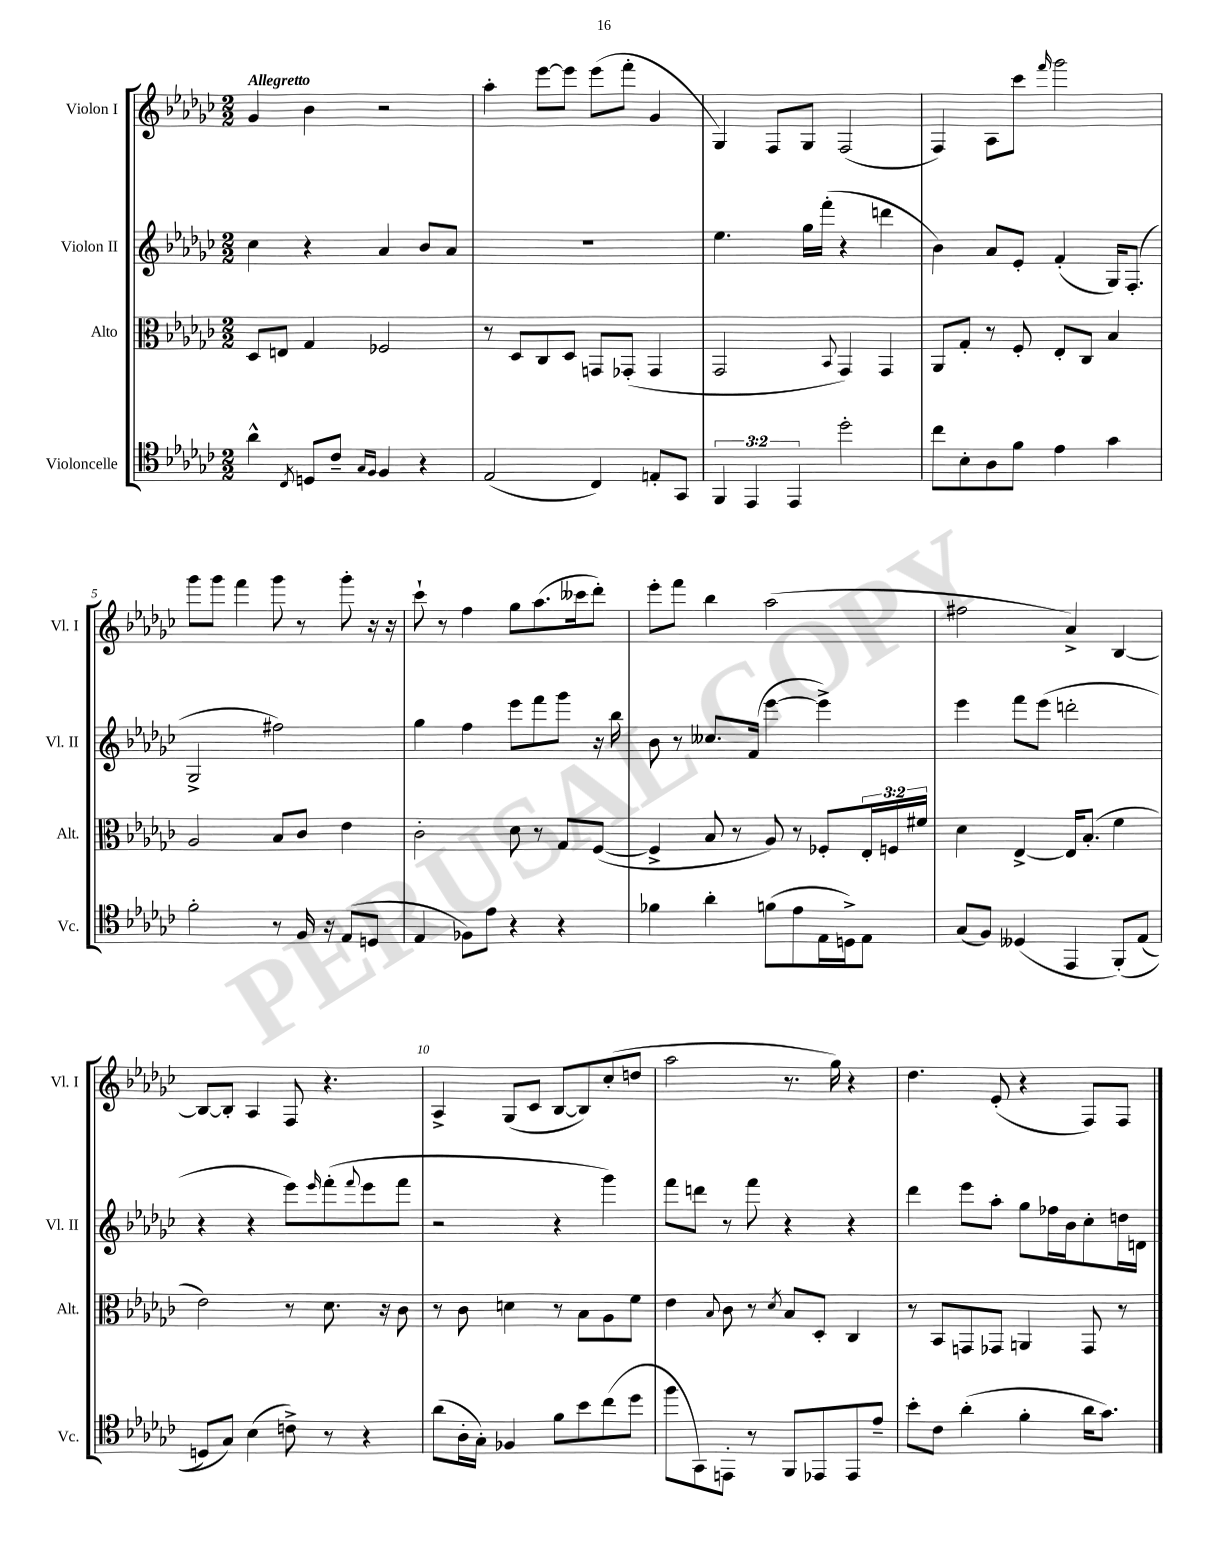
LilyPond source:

<<
\new StaffGroup <<
\new Staff = "s0" \with { instrumentName = "Violon I" shortInstrumentName = "Vl. I" } {
    \clef treble \key ges \major \numericTimeSignature \time 2/2 \tempo "Allegretto"
    ges'4 bes'4 r2 |
    aes''4-. ees'''8~ ees'''8 ees'''8( f'''8-. ges'4 |
    ges4) f8 ges8 f2( |
    f4) aes8 ces'''8 \grace { f'''16 } ges'''2 |
    ges'''8 ges'''8 f'''4 ges'''8 r8 ges'''8-. r16 r16 |
    ces'''8-! r8 f''4 ges''8 aes''8.( ceses'''16 des'''8-.) |
    ees'''8-. f'''8 bes''4 aes''2( |
    fis''2 aes'4->) bes4~ |
    bes8~ bes8-. aes4 f8 r4. |
    aes4-> ges8( ces'8 bes8~ bes8) ces''8-.( d''8 |
    aes''2 r8. ges''16) r4 |
    des''4. ees'8-.( r4 f8) f8 \bar "|." |
}
\new Staff = "s1" \with { instrumentName = "Violon II" shortInstrumentName = "Vl. II" } {
    \clef treble \key ges \major \numericTimeSignature \time 2/2
    ces''4 r4 aes'4 bes'8 aes'8 |
    R1 |
    ees''4. ges''16 f'''16-.( r4 d'''4 |
    bes'4) aes'8 ees'8-. f'4-.( ges16) f8.-.( |
    ges2-> fis''2) |
    ges''4 f''4 ees'''8 f'''8 ges'''8 r16 bes''16 |
    bes'8 r8 ceses''8. f'16( ees'''4~ ees'''4->) |
    ees'''4 f'''8 ees'''8( d'''2-. |
    r4 r4 ees'''8) \grace { ees'''16 } f'''8-.( \appoggiatura { f'''8 } ees'''8 f'''8 |
    r2 r4 ges'''4) |
    f'''8 d'''8 r8 f'''8 r4 r4 |
    des'''4 ees'''8 aes''8-. ges''8 fes''16 bes'16 ces''8-. d''16 d'16 \bar "|." |
}
\new Staff = "s2" \with { instrumentName = "Alto" shortInstrumentName = "Alt." } {
    \clef alto \key ges \major \numericTimeSignature \time 2/2 \override Staff.TupletNumber.text = #tuplet-number::calc-fraction-text
    des8 e8 ges4 fes2 |
    r8 des8 ces8 des8 g,8 ges,8-.( ges,4 |
    ges,2 \appoggiatura { bes,8 } ges,4) ges,4 |
    aes,8 ges8-. r8 f8-. ees8-. ces8 bes4 |
    aes2 bes8 ces'8 ees'4 |
    ces'2-. des'8 r8 ges8 f8~( |
    f4-> bes8 r8 aes8) r8 fes8-. \tuplet 3/2 { ees16-. f16 fis'16 } |
    des'4 ees4~-> ees16 bes8.-.( f'4 |
    ees'2) r8 des'8. r16 ces'8 |
    r8 ces'8 d'4 r8 bes8 aes8 f'8 |
    ees'4 \appoggiatura { bes8 } ces'8 r8 \acciaccatura { des'8 } bes8 des8-. ces4 |
    r8 bes,8 g,8 ges,8 a,4 ges,8 r8 \bar "|." |
}
\new Staff = "s3" \with { instrumentName = "Violoncelle" shortInstrumentName = "Vc." } {
    \clef tenor \key ges \major \numericTimeSignature \time 2/2 \override Staff.TupletNumber.text = #tuplet-number::calc-fraction-text
    aes'4-^ \acciaccatura { ces8 } d8 ces'8-- \grace { ges16 f16 } f4 r4 |
    ees2( ces4) e8-. ges,8 |
    \tuplet 3/2 { f,4 ees,4 ees,4 } des''2-. |
    ces''8 bes8-. aes8 f'8 ees'4 ges'4 |
    f'2-. r8 f16 r16 ees8( d8 |
    ees4 fes8) ees'8 r4 r4 |
    fes'4 aes'4-. f'8( ees'8 ees16 d16->) ees8 |
    ges8( f8) deses4( ees,4 f,8-.)\( ees8( |
    d8) ges8\) bes4( c'8->) r8 r4 |
    aes'8( aes16-. ges16-.) fes4 f'8 bes'8 ces''8( des''8 |
    f''8 ges,8) e,8-. r8 f,8 ees,8 ees,8 ees'8-- |
    bes'8-. ces'8 aes'4-.( f'4-. aes'16 ges'8.) \bar "|." |
}
>>
>>
\layout { \context { \Score \override BarNumber.break-visibility = ##(#f #t #t) barNumberVisibility = #(every-nth-bar-number-visible 5) } }
